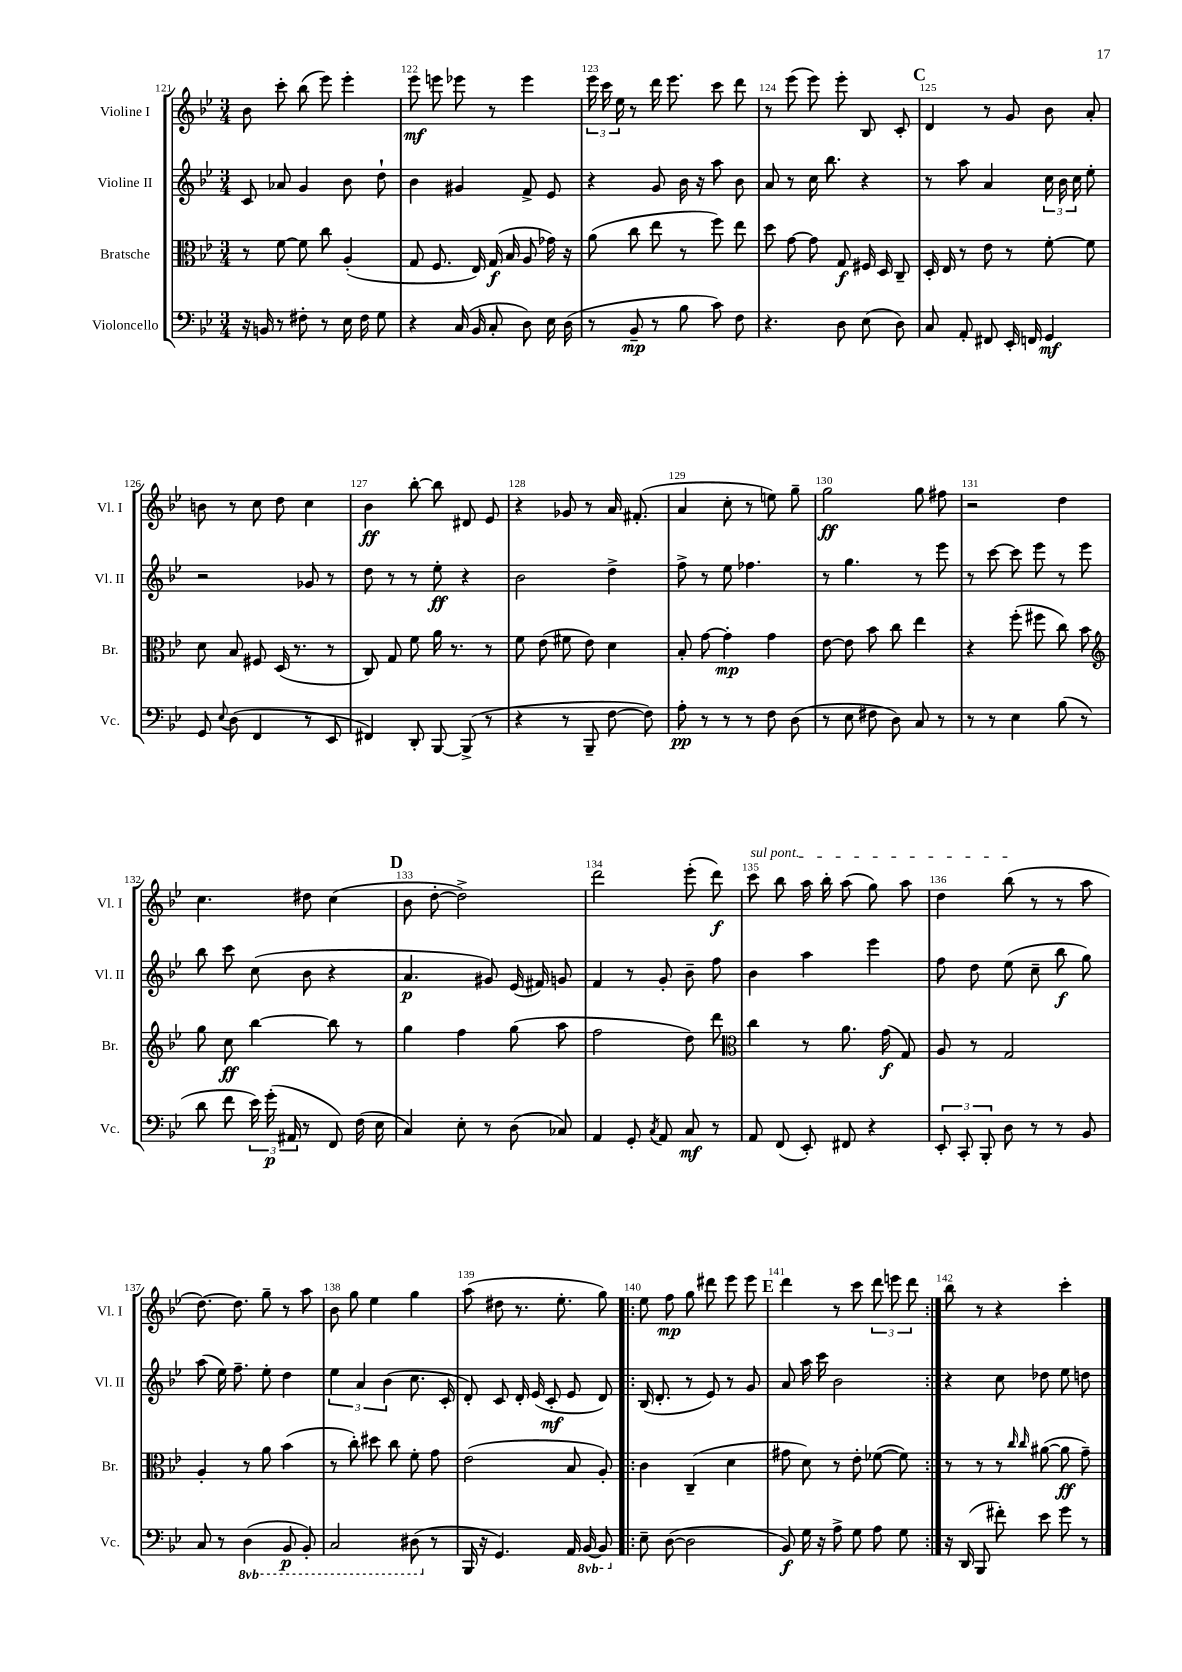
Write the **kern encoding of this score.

**kern	**dynam	**kern	**dynam	**kern	**dynam	**kern	**dynam
*part4	*part4	*part3	*part3	*part2	*part2	*part1	*part1
*staff4	*staff4	*staff3	*staff3	*staff2	*staff2	*staff1	*staff1
*I"Violoncello	*	*I"Bratsche	*	*I"Violine II	*	*I"Violine I	*
*I'Vc.	*	*I'Br.	*	*I'Vl. II	*	*I'Vl. I	*
*clefF4	*	*clefC3	*	*clefG2	*	*clefG2	*
*k[b-e-]	*	*k[b-e-]	*	*k[b-e-]	*	*k[b-e-]	*
*M3/4	*	*M3/4	*	*M3/4	*	*M3/4	*
=121	=121	=121	=121	=121	=121	=121	=121
16r	.	8r	.	8c/	.	8b-\	.
16BBn/	.	.	.	.	.	.	.
8r	.	[8f\	.	8a-X/	.	8ccc'\	.
8F#X'\	.	8f\]	.	4g/	.	(8bb-\	.
8r	.	8cc\	.	.	.	8eee-\)	.
16E-\	.	(4A'/	.	8b-\	.	4eee-'\	.
16F#\	.	.	.	.	.	.	.
8G\	.	.	.	8dd`\	.	.	.
=122	=122	=122	=122	=122	=122	=122	=122
4r	.	8G/	.	4b-\	.	8eee-\	mf
.	.	8.F/	.	.	.	8eeen\	.
(16C/	.	.	.	4g#X/	.	8eee-X\	.
16BB-/	.	16E-/)	.	.	.	.	.
8C'/	.	(16G/	f	.	.	8r	.
.	.	16B-/	.	.	.	.	.
8D\)	.	8A/	.	8f^/	.	4eee-\	.
16E-\	.	16g-X\)	.	8e-/	.	.	.
(16D\	.	16r	.	.	.	.	.
=123	=123	=123	=123	=123	=123	=123	=123
8r	.	(8a\	.	4r	.	24eee-\	.
.	.	.	.	.	.	24ccc\	.
.	.	.	.	.	.	24ee-\	.
8BB-~/	mp	8cc\	.	.	.	8r	.
8r	.	8ee-\	.	8g/	.	16ddd\	.
.	.	.	.	.	.	8.eee-\	.
8B-\	.	8r	.	16b-\	.	.	.
.	.	.	.	16r	.	.	.
8c\)	.	8ff\)	.	8aa\	.	8ccc\	.
8F\	.	8ee-\	.	8b-\	.	8ddd\	.
=124	=124	=124	=124	=124	=124	=124	=124
4.r	.	8dd\	.	8a/	.	8r	.
.	.	[8g\	.	8r	.	(8eee-\	.
.	.	8g\]	.	16cc\	.	8eee-\)	.
.	.	.	.	8.bb-\	.	.	.
8D\	.	8G/	f	.	.	8eee-'\	.
(8E-\	.	16F#X/	.	4r	.	8B-/	.
.	.	16D/	.	.	.	.	.
8D\)	.	8C~/	.	.	.	8c'/	.
!!LO:REH:place=s1:t=C
=125	=125	=125	=125	=125	=125	=125	=125
8C/	.	16D'/	.	8r	.	4d/	.
.	.	16E-/	.	.	.	.	.
8AA'/	.	8r	.	8aa\	.	.	.
8FF#X/	.	8e-\	.	4a/	.	8r	.
16EE-'/	.	8r	.	.	.	8g/	.
16FFn/	.	.	.	.	.	.	.
4GG/	mf	[8f'\	.	24cc\	.	8b-\	.
.	.	.	.	24b-\	.	.	.
.	.	.	.	24cc\	.	.	.
.	.	8f\]	.	8ee-'\	.	8a'/	.
!!LO:LB:g=z
=126	=126	=126	=126	=126	=126	=126	=126
8GG/	.	8d\	.	2r	.	8bn\	.
8qqE-/	.	.	.	.	.	.	.
(8D\	.	8B-/	.	.	.	8r	.
4FF/	.	8F#X/	.	.	.	8cc\	.
.	.	(16D/	.	.	.	8dd\	.
.	.	8.r	.	.	.	.	.
8r	.	.	.	8g-X/	.	4cc\	.
8EE-/	.	8r	.	8r	.	.	.
=127	=127	=127	=127	=127	=127	=127	=127
4FF#X/)	.	8C/)	.	8dd\	.	4b-\	ff
.	.	8G/	.	8r	.	.	.
8DD'/	.	8f\	.	8r	.	[8bb-'\	.
[8BBB-/	.	16a\	.	8ee-'\	ff	8bb-\]	.
.	.	8.r	.	.	.	.	.
(8BBB-^/]	.	.	.	4r	.	8d#X/	.
8r	.	8r	.	.	.	8e-/	.
=128	=128	=128	=128	=128	=128	=128	=128
4r	.	8f\	.	2b-\	.	4r	.
.	.	(8e-\	.	.	.	.	.
8r	.	8f#X\	.	.	.	8g-X/	.
8BBB-~/	.	8e-\)	.	.	.	8r	.
[8F\	.	4d\	.	4dd^\	.	16a/	.
.	.	.	.	.	.	(8.f#X'/	.
8F\])	.	.	.	.	.	.	.
=129	=129	=129	=129	=129	=129	=129	=129
8A'\	pp	8B-'/	.	8ff^\	.	4a/	.
8r	.	[8g\	.	8r	.	.	.
8r	.	4g'\]	mp	8ee-\	.	8cc'\	.
8r	.	.	.	4.ff-X\	.	8r	.
8F\	.	4g\	.	.	.	8een\)	.
(8D\	.	.	.	.	.	8gg~\	.
=130	=130	=130	=130	=130	=130	=130	=130
8r	.	[8e-\	.	8r	.	2gg\	ff
8E-\	.	8e-\]	.	4.gg\	.	.	.
8F#X\	.	8b-\	.	.	.	.	.
8D\)	.	8cc\	.	.	.	.	.
8C/	.	4ee-\	.	8r	.	8gg\	.
8r	.	.	.	8eee-\	.	8ff#X\	.
=131	=131	=131	=131	=131	=131	=131	=131
8r	.	4r	.	8r	.	2r	.
8r	.	.	.	[8ccc\	.	.	.
4E-\	.	(8ff'\	.	8ccc\]	.	.	.
.	.	8ff#X\	.	8eee-\	.	.	.
(8B-\	.	8cc\)	.	8r	.	4dd\	.
8r	.	8b-\	.	8eee-\	.	.	.
!!LO:LB:g=z
=132	=132	=132	=132	=132	=132	=132	=132
*	*	*clefG2	*	*	*	*	*
8d\	.	8gg\	.	8bb-\	.	4.cc\	.
8f\	.	8cc\	ff	8ccc\	.	.	.
24e-\)	.	[4bb-\	.	(8cc\	.	.	.
(24g'\	p	.	.	.	.	.	.
24AA#X/	.	.	.	.	.	.	.
8r	.	.	.	8b-\	.	8dd#X\	.
8FF/)	.	8bb-\]	.	4r	.	(4cc\	.
(16F\	.	8r	.	.	.	.	.
16E-\	.	.	.	.	.	.	.
!!LO:REH:place=s1:t=D
=133	=133	=133	=133	=133	=133	=133	=133
4C/)	.	4gg\	.	4.a/	p	8b-\	.
.	.	.	.	.	.	[8dd'\	.
8E-'\	.	4ff\	.	.	.	2dd^\])	.
8r	.	.	.	8g#X/)	.	.	.
(8D\	.	(8gg\	.	(16e-/	.	.	.
.	.	.	.	16f#X/)	.	.	.
8C-X/)	.	8aa\	.	8gn/	.	.	.
=134	=134	=134	=134	=134	=134	=134	=134
4AA/	.	2ff\	.	4f/	.	2ddd\	.
8GG'/	.	.	.	8r	.	.	.
8qC/	.	.	.	.	.	.	.
8AA/	.	.	.	8g'/	.	.	.
8C/	mf	8dd\)	.	8b-~\	.	(8eee-'\	.
8r	.	8ddd\	.	8ff\	.	8ddd\)	f
=135	=135	=135	=135	=135	=135	=135	=135
*	*	*clefC3	*	*	*	*	*
!	!	!	!	!	!	!LO:TX:a:i:t=sul pont.	!
8AA/	.	4cc\	.	4b-\	.	8ccc\	.
(8FF/	.	.	.	.	.	8bb-\	.
8EE-'/)	.	8r	.	4aa\	.	16aa\	.
.	.	.	.	.	.	16bb-'\	.
8FF#X/	.	8.a\	.	.	.	(8aa\	.
4r	.	.	.	4eee-\	.	8gg\)	.
.	.	(16g\	f	.	.	.	.
.	.	8G/)	.	.	.	8aa\	.
=136	=136	=136	=136	=136	=136	=136	=136
12EE-'/	.	8A/	.	8ff\	.	4dd\	.
12CC'/	.	.	.	.	.	.	.
.	.	8r	.	8dd\	.	.	.
12BBB-'/	.	.	.	.	.	.	.
8D\	.	2G/	.	(8ee-\	.	(8bb-\	.
8r	.	.	.	8cc~\	.	8r	.
8r	.	.	.	8bb-\	f	8r	.
8BB-/	.	.	.	8gg\)	.	8aa\	.
!!LO:LB:g=z
=137	=137	=137	=137	=137	=137	=137	=137
8C/	.	4A'/	.	(8aa\	.	[8.dd\)	.
8r	.	.	.	16ee-\)	.	.	.
.	.	.	.	8.ff~\	.	8.dd\]	.
*8ba	*	*	*	*	*	*	*
(4DD\	.	8r	.	.	.	.	.
.	.	8a\	.	8ee-'\	.	8gg~\	.
8BBB-/	p	(4b-\	.	4dd\	.	8r	.
8BBB-'/)	.	.	.	.	.	8aa\	.
=138	=138	=138	=138	=138	=138	=138	=138
2CC/	.	8r	.	6ee-\	.	8b-\	.
.	.	8cc'\)	.	.	.	8gg\	.
.	.	.	.	6a/	.	.	.
.	.	8dd#X\	.	.	.	4ee-\	.
.	.	.	.	(6b-\	.	.	.
.	.	8cc\	.	.	.	.	.
(8DD#X\	.	8f'\	.	8.cc\	.	4gg\	.
*X8ba	*	*	*	*	*	*	*
8r	.	8g\	.	.	.	.	.
.	.	.	.	16c'/	.	.	.
=139	=139	=139	=139	=139	=139	=139	=139
16BBB-/	.	(2e-\	.	8d'/)	.	(8aa\	.
16r	.	.	.	.	.	.	.
4.GG/)	.	.	.	8c/	.	8dd#X\	.
.	.	.	.	16d'/	.	8.r	.
.	.	.	.	(16e-/	.	.	.
.	.	.	.	8c'/	mf	.	.
.	.	.	.	.	.	8.ee-'\	.
16AA/	.	8B-/	.	8e-/	.	.	.
*8ba	*	*	*	*	*	*	*
[16BBB-/	.	.	.	.	.	.	.
8BBB-/]	.	8A'/)	.	8d/)	.	8gg\)	.
=140!|:	=140!|:	=140!|:	=140!|:	=140!|:	=140!|:	=140!|:	=140!|:
*X8ba	*	*	*	*	*	*	*
8E-~\	.	4c\	.	(16B-/	.	8ee-\	.
.	.	.	.	8.d'/	.	.	.
([8D\	.	.	.	.	.	8ff\	mp
2D\]	.	(4C~/	.	8r	.	8gg\	.
.	.	.	.	8e-/)	.	8ddd#X\	.
.	.	4d\	.	8r	.	8eee-\	.
.	.	.	.	8g/	.	8eee-\	.
!!LO:REH:place=s1:t=E
=141	=141	=141	=141	=141	=141	=141	=141
8BB-/)	f	8g#X\	.	8a/	.	4ddd\	.
16G\	.	8d\)	.	16aa\	.	.	.
16r	.	.	.	16ccc\	.	.	.
8A^\	.	8r	.	2b-\	.	8r	.
8G\	.	8e-'\	.	.	.	8ccc\	.
8A\	.	([8f-X\	.	.	.	12ddd\	.
.	.	.	.	.	.	12eeen\	.
8G\	.	8f-\])	.	.	.	.	.
.	.	.	.	.	.	12ddd\	.
=142:|!	=142:|!	=142:|!	=142:|!	=142:|!	=142:|!	=142:|!	=142:|!
16r	.	8r	.	4r	.	8bb-\	.
(16DD/	.	.	.	.	.	.	.
8BBB-/	.	8r	.	.	.	8r	.
8f#X'\)	.	8r	.	8cc\	.	4r	.
.	.	16qqcc/	.	.	.	.	.
.	.	16qqcc/	.	.	.	.	.
8e-\	.	([8a#X\	.	8dd-X\	.	.	.
8g\	.	8a#\]	ff	8ee-\	.	4ccc'\	.
8r	.	8g~\)	.	8ddn\	.	.	.
==	==	==	==	==	==	==	==
*-	*-	*-	*-	*-	*-	*-	*-
